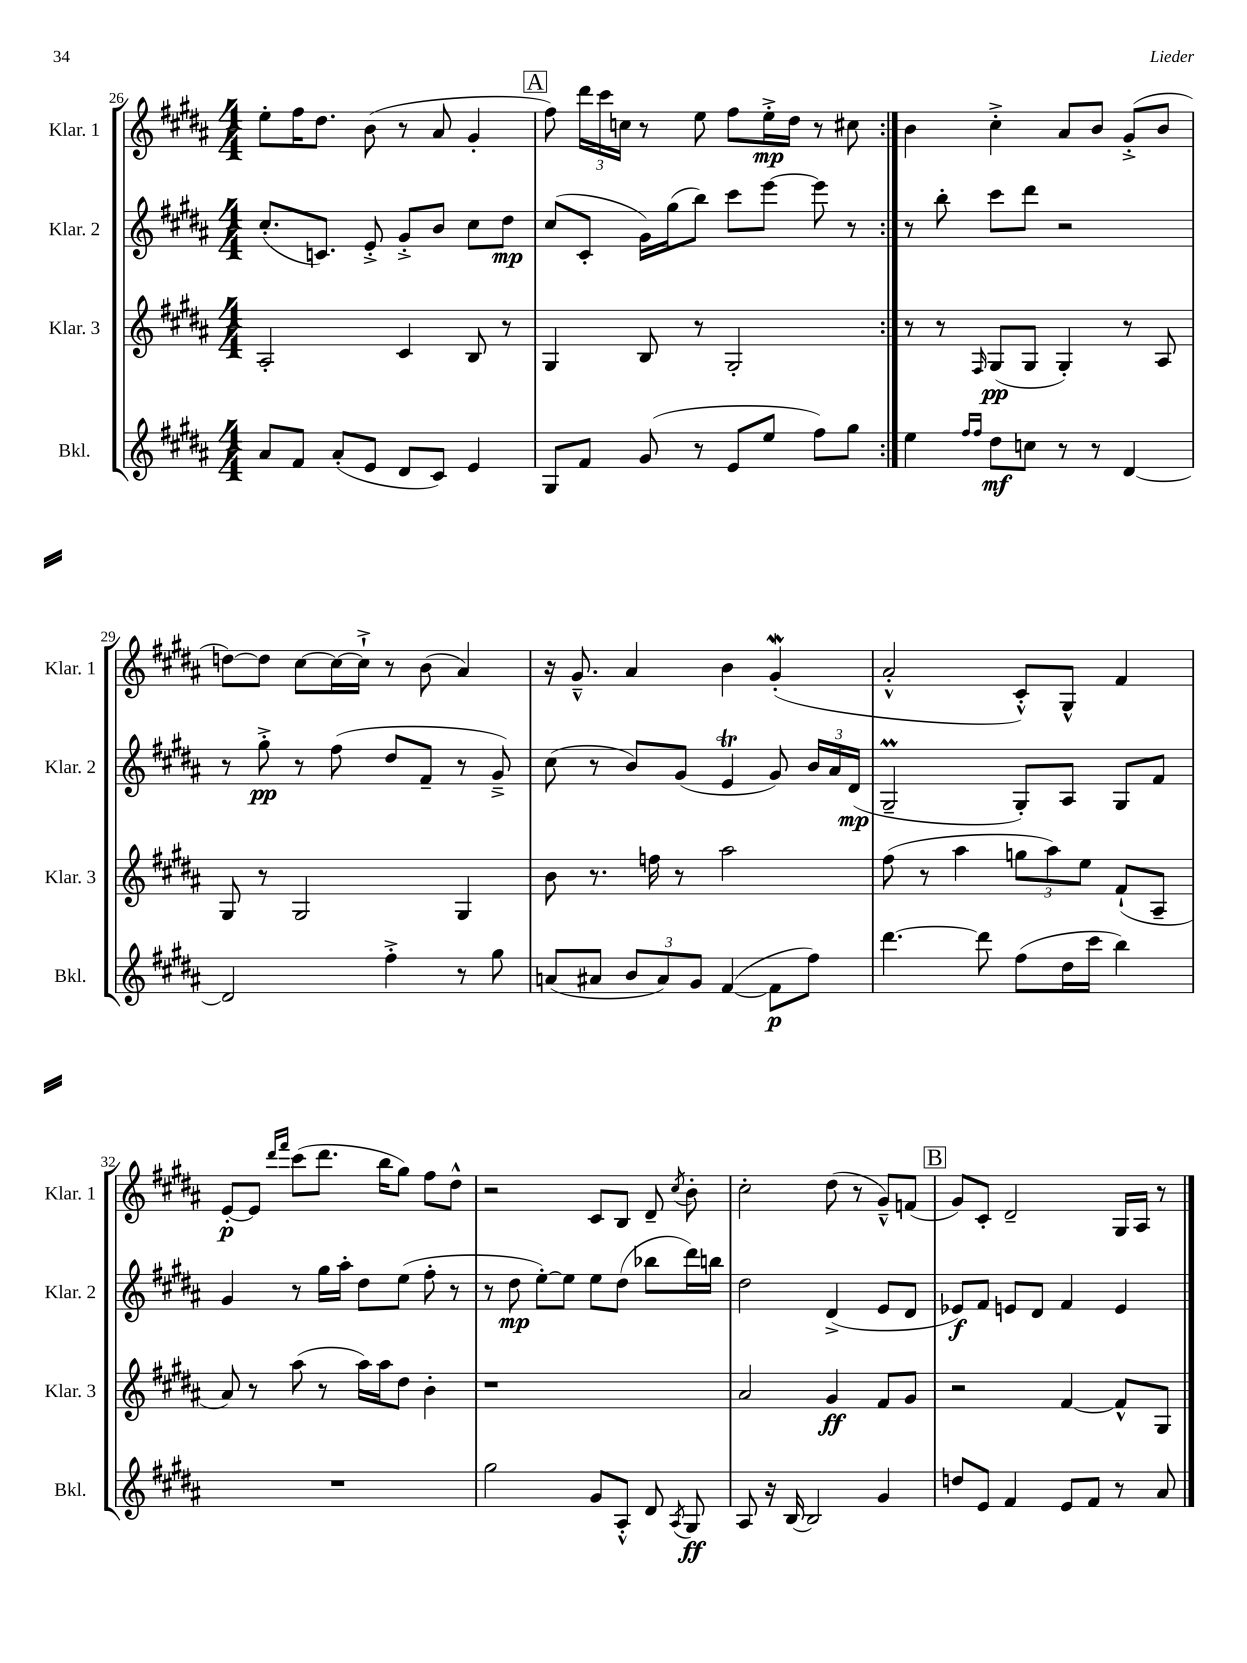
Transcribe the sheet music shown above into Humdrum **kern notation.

**kern	**kern	**kern	**kern
*staff4	*staff3	*staff2	*staff1
*clefG2	*clefG2	*clefG2	*clefG2
*k[f#c#g#d#a#]	*k[f#c#g#d#a#]	*k[f#c#g#d#a#]	*k[f#c#g#d#a#]
*M4/4	*M4/4	*M4/4	*M4/4
8a#	2A#'	(8.cc#'	8ee'
8f#	.	.	16ff#
.	.	8.c)	8.dd#
(8a#'	.	.	.
8e	.	8e'^	(8b
8d#	4c#	8g#'^	8r
8c#)	.	8b	8a#
4e	8B	8cc#	4g#'
.	8r	8dd#	.
=	=	=	=
8G#	4G#	(8cc#	8ff#)
8f#	.	8c#'	24ddd#
.	.	.	24ccc#
.	.	.	24cc
(8g#	8B	16g#)	8r
.	.	(16gg#	.
8r	8r	8bb)	8ee
8e	2G#'	8ccc#	8ff#
8ee	.	[8eee	16ee'^
.	.	.	16dd#
8ff#)	.	8eee]	8r
8gg#	.	8r	8cc#
=:|!	=:|!	=:|!	=:|!
4ee	8r	8r	4b
.	8r	8bb'	.
16qqff#	.	.	.
16qqff#	16qqF#	.	.
8dd#	(8G#	8ccc#	4cc#'^
8cc	8G#	8ddd#	.
8r	4G#')	2r	8a#
8r	.	.	8b
[4d#	8r	.	(8g#'^
.	8A#	.	8b
=	=	=	=
2d#]	8G#	8r	[8dd)
.	8r	8gg#'^	8dd]
.	2G#	8r	[8cc#
.	.	(8ff#	16cc#_
.	.	.	16cc#`^]
4ff#'^	.	8dd#	8r
.	.	8f#~	(8b
8r	4G#	8r	4a#)
8gg#	.	8g#~^)	.
=	=	=	=
(8a	8b	(8cc#	16r
.	.	.	8.g#~^^
8a#	8.r	8r	.
12b	.	8b)	4a#
.	16ff	.	.
12a#)	.	.	.
.	8r	(8g#	.
12g#	.	.	.
([4f#	2aa#	4e	4b
8f#]	.	8g#)	(4g#'
8ff#)	.	24b	.
.	.	24a#	.
.	.	(24d#	.
=	=	=	=
[4.ddd#	(8ff#	2G#~	2a#'^^
.	8r	.	.
.	4aa#	.	.
8ddd#]	.	.	.
(8ff#	12gg	8G#')	8c#'^^)
.	12aa#)	.	.
16dd#	.	8A#	8G#^^
.	12ee	.	.
16ccc#	.	.	.
4bb)	(8f#`	8G#	4f#
.	8A#~	8f#	.
=	=	=	=
1r	8a#)	4g#	[8e'
.	8r	.	8e]
.	.	.	16qqddd#
.	.	.	16qqfff#
.	(8aa#	8r	(8ccc#
.	8r	16gg#	8.ddd#
.	.	16aa#'	.
.	16aa#)	8dd#	.
.	16aa#	.	16bb
.	8dd#	(8ee	8gg#)
.	4b'	8ff#'	8ff#
.	.	8r	8dd#^^
=	=	=	=
2gg#	1r	8r	2r
.	.	8dd#	.
.	.	[8ee')	.
.	.	8ee]	.
8g#	.	8ee	8c#
8A#'^^	.	(8dd#	8B
8d#	.	8bb-	8d#~
8qA#	.	.	8qcc#
8G#	.	16ddd#)	8b'
.	.	16bb	.
=	=	=	=
8A#	2a#	2dd#	2cc#'
16r	.	.	.
[16B	.	.	.
2B]	.	.	.
.	4g#	(4d#^	(8dd#
.	.	.	8r
4g#	8f#	8e	8g#~^^)
.	8g#	8d#	(8f
=	=	=	=
8dd	2r	8e-)	8g#)
8e	.	8f#	8c#'
4f#	.	8e	2d#~
.	.	8d#	.
8e	[4f#	4f#	.
8f#	.	.	.
8r	8f#^^]	4e	16G#
.	.	.	16A#
8a#	8G#	.	8r
==	==	==	==
*-	*-	*-	*-
